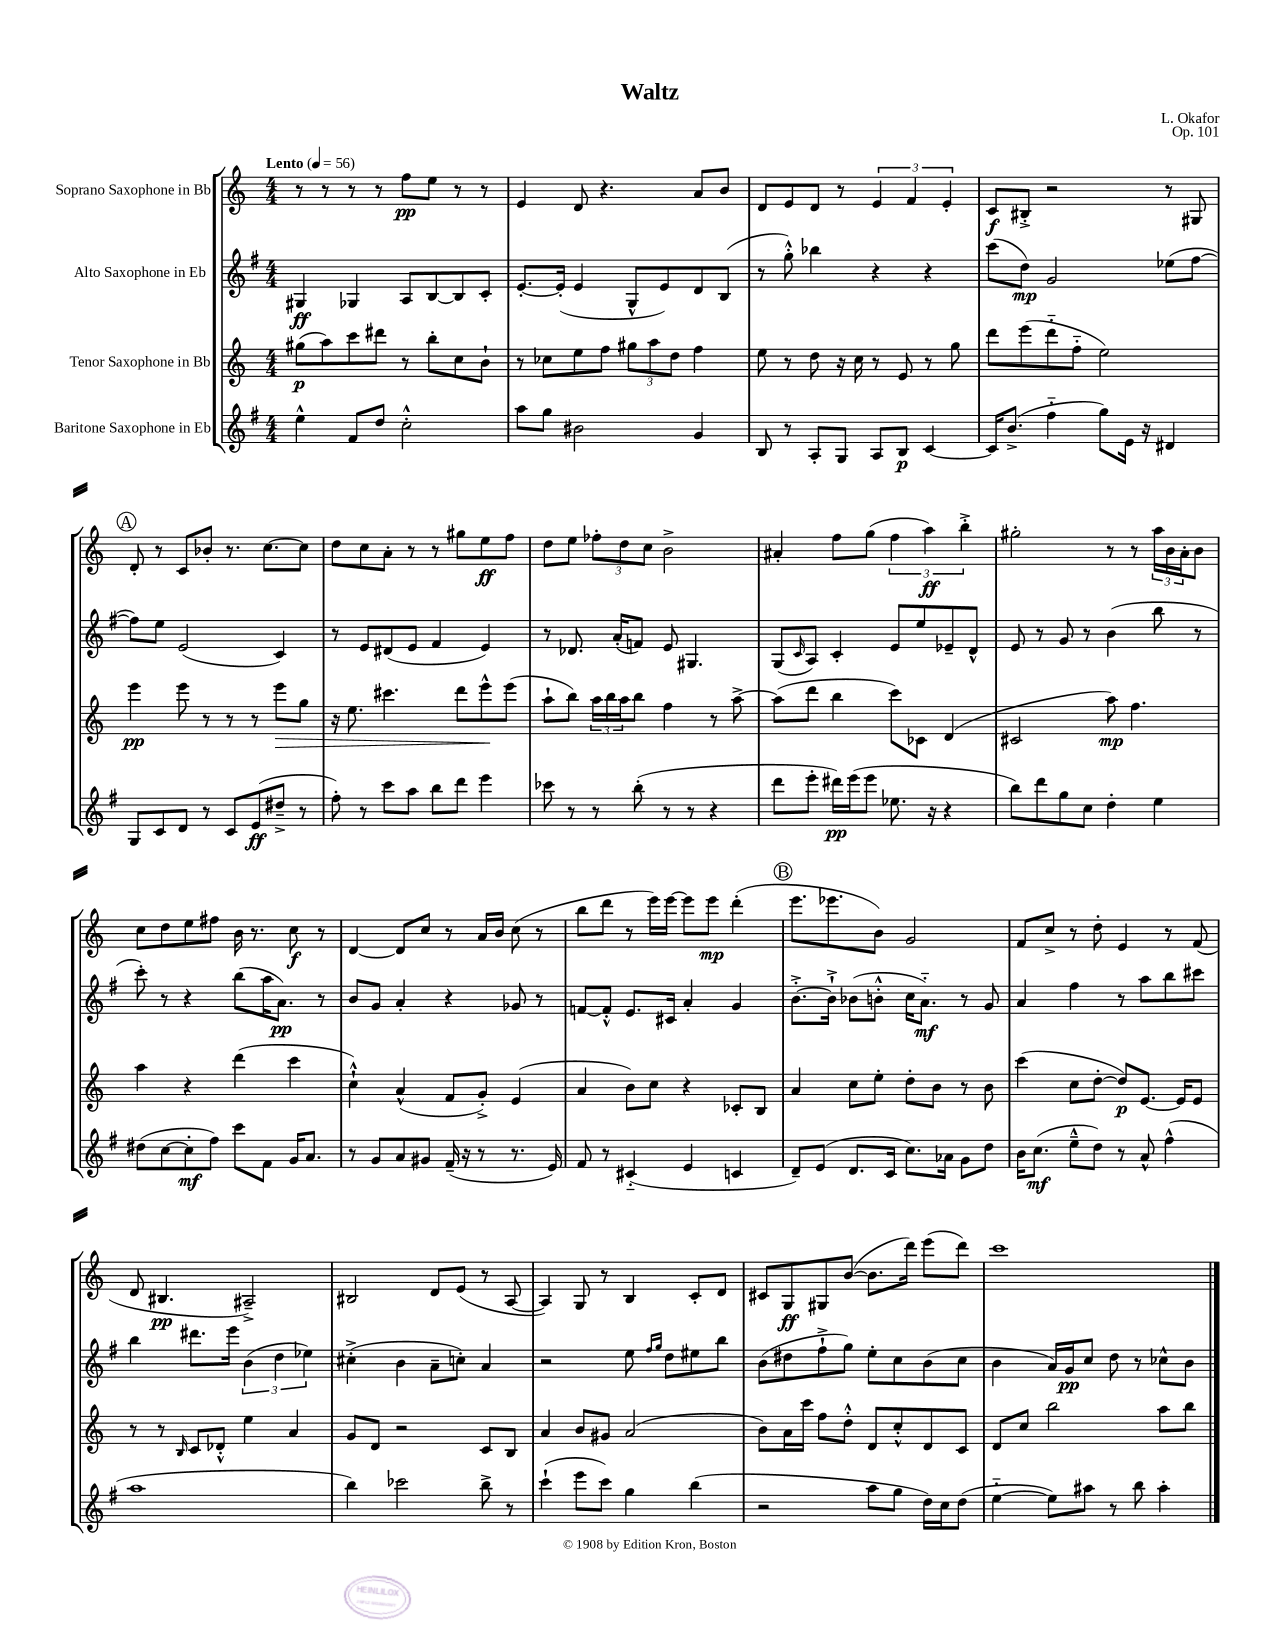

**kern	**kern	**kern	**kern
*staff4	*staff3	*staff2	*staff1
*clefG2	*clefG2	*clefG2	*clefG2
*k[f#]	*k[]	*k[f#]	*k[]
*M4/4	*M4/4	*M4/4	*M4/4
*MM56	*MM56	*MM56	*MM56
4ee^^	(8gg#	4G#	8r
.	8aa)	.	8r
8f#	8ccc	4G-	8r
8dd	8ddd#	.	8r
2cc'^^	8r	8A	8ff
.	8bb'	[8B	8ee
.	8cc	8B]	8r
.	8b`	8c'	8r
=	=	=	=
8aa	8r	[8.e'	4e
8gg	8cc-	.	.
.	.	(16e']	.
2b#	8ee	4e	8d
.	8ff	.	4.r
.	12gg#	8G^^	.
.	12aa	.	.
.	.	8e)	.
.	12dd	.	.
4g	4ff	8d	8a
.	.	(8B	8b
=	=	=	=
8B	8ee	8r	8d
8r	8r	8gg'^^)	8e
8A'	8dd	4bb-	8d
8G	16r	.	8r
.	16cc	.	.
8A	8r	4r	6e
8B	8e	.	.
.	.	.	6f
[4c	8r	4r	.
.	.	.	6e'
.	8gg	.	.
=	=	=	=
16c]	8ddd	(8ccc	8c
(8.b^	.	.	.
.	(8eee	8dd)	8B#'^
4ff#'~	8ddd'~	2g	2r
.	8ff'~	.	.
8gg)	2ee)	.	.
16e	.	.	.
16r	.	.	.
4d#	.	(8ee-	8r
.	.	[8ff#	8G#
=	=	=	=
8G	4eee	8ff#])	8d'
8c	.	8ee	8r
8d	8eee	(2e	8c
8r	8r	.	8b-'
8c	8r	.	8.r
(8e	8r	.	.
.	.	.	[8.cc
8dd#~^	8eee	4c)	.
8r	8gg	.	8cc]
=	=	=	=
8ff#')	16r	8r	8dd
.	8.ee	.	.
8r	.	8e	8cc
8ccc	4.ccc#	(8d#	8a'
8aa	.	8e	8r
8bb	.	4f#	8r
8ddd	8ddd	.	8gg#
4eee	8eee^^	4e)	8ee
.	(8eee	.	8ff
=	=	=	=
8ccc-	8aa`	8r	8dd
8r	8bb)	8.d-	8ee
8r	24aa	.	12ff-'
.	24bb	.	.
.	.	(16a'	.
.	24aa	.	12dd
(8bb'	8bb	8f)	.
.	.	.	12cc
8r	4ff	8e	2b^
8r	.	4.G#	.
4r	8r	.	.
.	[8aa^	.	.
=	=	=	=
8ddd	(8aa]	(8G	4a#'
.	.	16qqc	.
8eee'	8ddd	8A)	.
16ddd#)	4bb	4c'	8ff
(16eee	.	.	.
8eee	.	.	(8gg
8.ee-	8ccc)	8e	6ff
.	8c-	8ee	.
.	.	.	6aa)
16r	.	.	.
4r	(4d	8e-~	.
.	.	.	6bb'^
.	.	8d^^	.
=	=	=	=
8bb)	2c#	8e	2gg#'
8ddd	.	8r	.
8gg	.	8g	.
8cc	.	8r	.
4dd'	8aa)	(4b	8r
.	4.ff	.	8r
4ee	.	8bb	24aa
.	.	.	24b
.	.	.	24a'
.	.	8r	8b
=	=	=	=
(8dd#	4aa	8ccc')	8cc
[8cc	.	8r	8dd
8cc']	4r	4r	8ee
8ff#)	.	.	8ff#
8ccc	(4ddd	(8bb	16b
.	.	.	8.r
8f#	.	16aa	.
.	.	8.a)	.
16g	4ccc	.	8cc
8.a	.	.	.
.	.	8r	8r
=	=	=	=
8r	4cc`^^)	8b	[4d
8g	.	8g	.
8a	(4a^^	4a'	8d]
8g#	.	.	8cc
(16f#~	8f	4r	8r
16r	.	.	.
8r	8g'^)	.	16a
.	.	.	16b
8.r	(4e	8g-	(8cc
.	.	8r	8r
16e)	.	.	.
=	=	=	=
8f#	4a	[8f	8bb
8r	.	8f'^^]	8ddd
(4c#'~	8b)	8.e	8r
.	8cc	.	16eee)
.	.	16c#	[16eee
4e	4r	4a'	8eee]
.	.	.	8eee
4c	8c-'	4g	(4ddd'
.	8B	.	.
=	=	=	=
8d~)	4a	[8.b'^	8.eee
(8e	.	.	.
.	.	16b`^]	8.eee-
8.d	8cc	(8b-	.
.	8ee'	8b'^^	8b)
16c	.	.	.
8.cc)	8dd'	16cc	2g
.	.	8.a'~)	.
.	8b	.	.
16a-	.	.	.
8g	8r	8r	.
8dd	8b	8g	.
=	=	=	=
16b	(4ccc	4a	8f
(8.cc	.	.	.
.	.	.	8cc^
8ee~^^	8cc	4ff#	8r
8dd)	[8dd'	.	8dd'
8r	8dd])	8r	4e
8a^^	[8.e	8aa	.
(4ff#^^	.	8bb	8r
.	16e]	.	.
.	8e	8ccc#	(8f
=	=	=	=
1aa	8r	4bb	8d
.	8r	.	4.B#
.	16qqB	.	.
.	8c	8.ddd#	.
.	8d-'^^	.	.
.	.	16eee	.
.	4ee	(6b	2A#~^)
.	.	6dd	.
.	4a	.	.
.	.	6ee-)	.
=	=	=	=
4bb)	8g	(4cc#'^	2B#
.	8d	.	.
2ccc-	2r	4b	.
.	.	8a~	8d
.	.	8cc')	(8e
8bb^	8c	4a	8r
8r	8B	.	[8A
=	=	=	=
(4ccc`	4a	2r	4A])
8eee	8b	.	8G
8ccc)	8g#	.	8r
4gg	(2a	8ee	4B
.	.	16qqff#	.
.	.	16qqgg	.
.	.	8dd	.
(4bb	.	8ee#	8c'
.	.	8bb	8d
=	=	=	=
2r	8b)	(8b	8c#
.	16a	8dd#	8G
.	16ccc	.	.
.	8ff	8ff#`^	8G#
.	8dd'^^	8gg)	([8b
8aa	8d	8ee'	8.b]
8gg	8cc'^^	8cc	.
.	.	.	16ddd)
16dd)	8d	(8b	(8eee
16cc	.	.	.
(8dd	8c	8cc	8ddd)
=	=	=	=
[4ee'~	8d	4b	1ccc
.	8cc	.	.
8ee])	2bb	16a)	.
.	.	16g	.
8aa#	.	8cc	.
8r	.	8dd	.
8bb	.	8r	.
4aa#'	8aa	8cc-^^	.
.	8bb	8b	.
==	==	==	==
*-	*-	*-	*-
